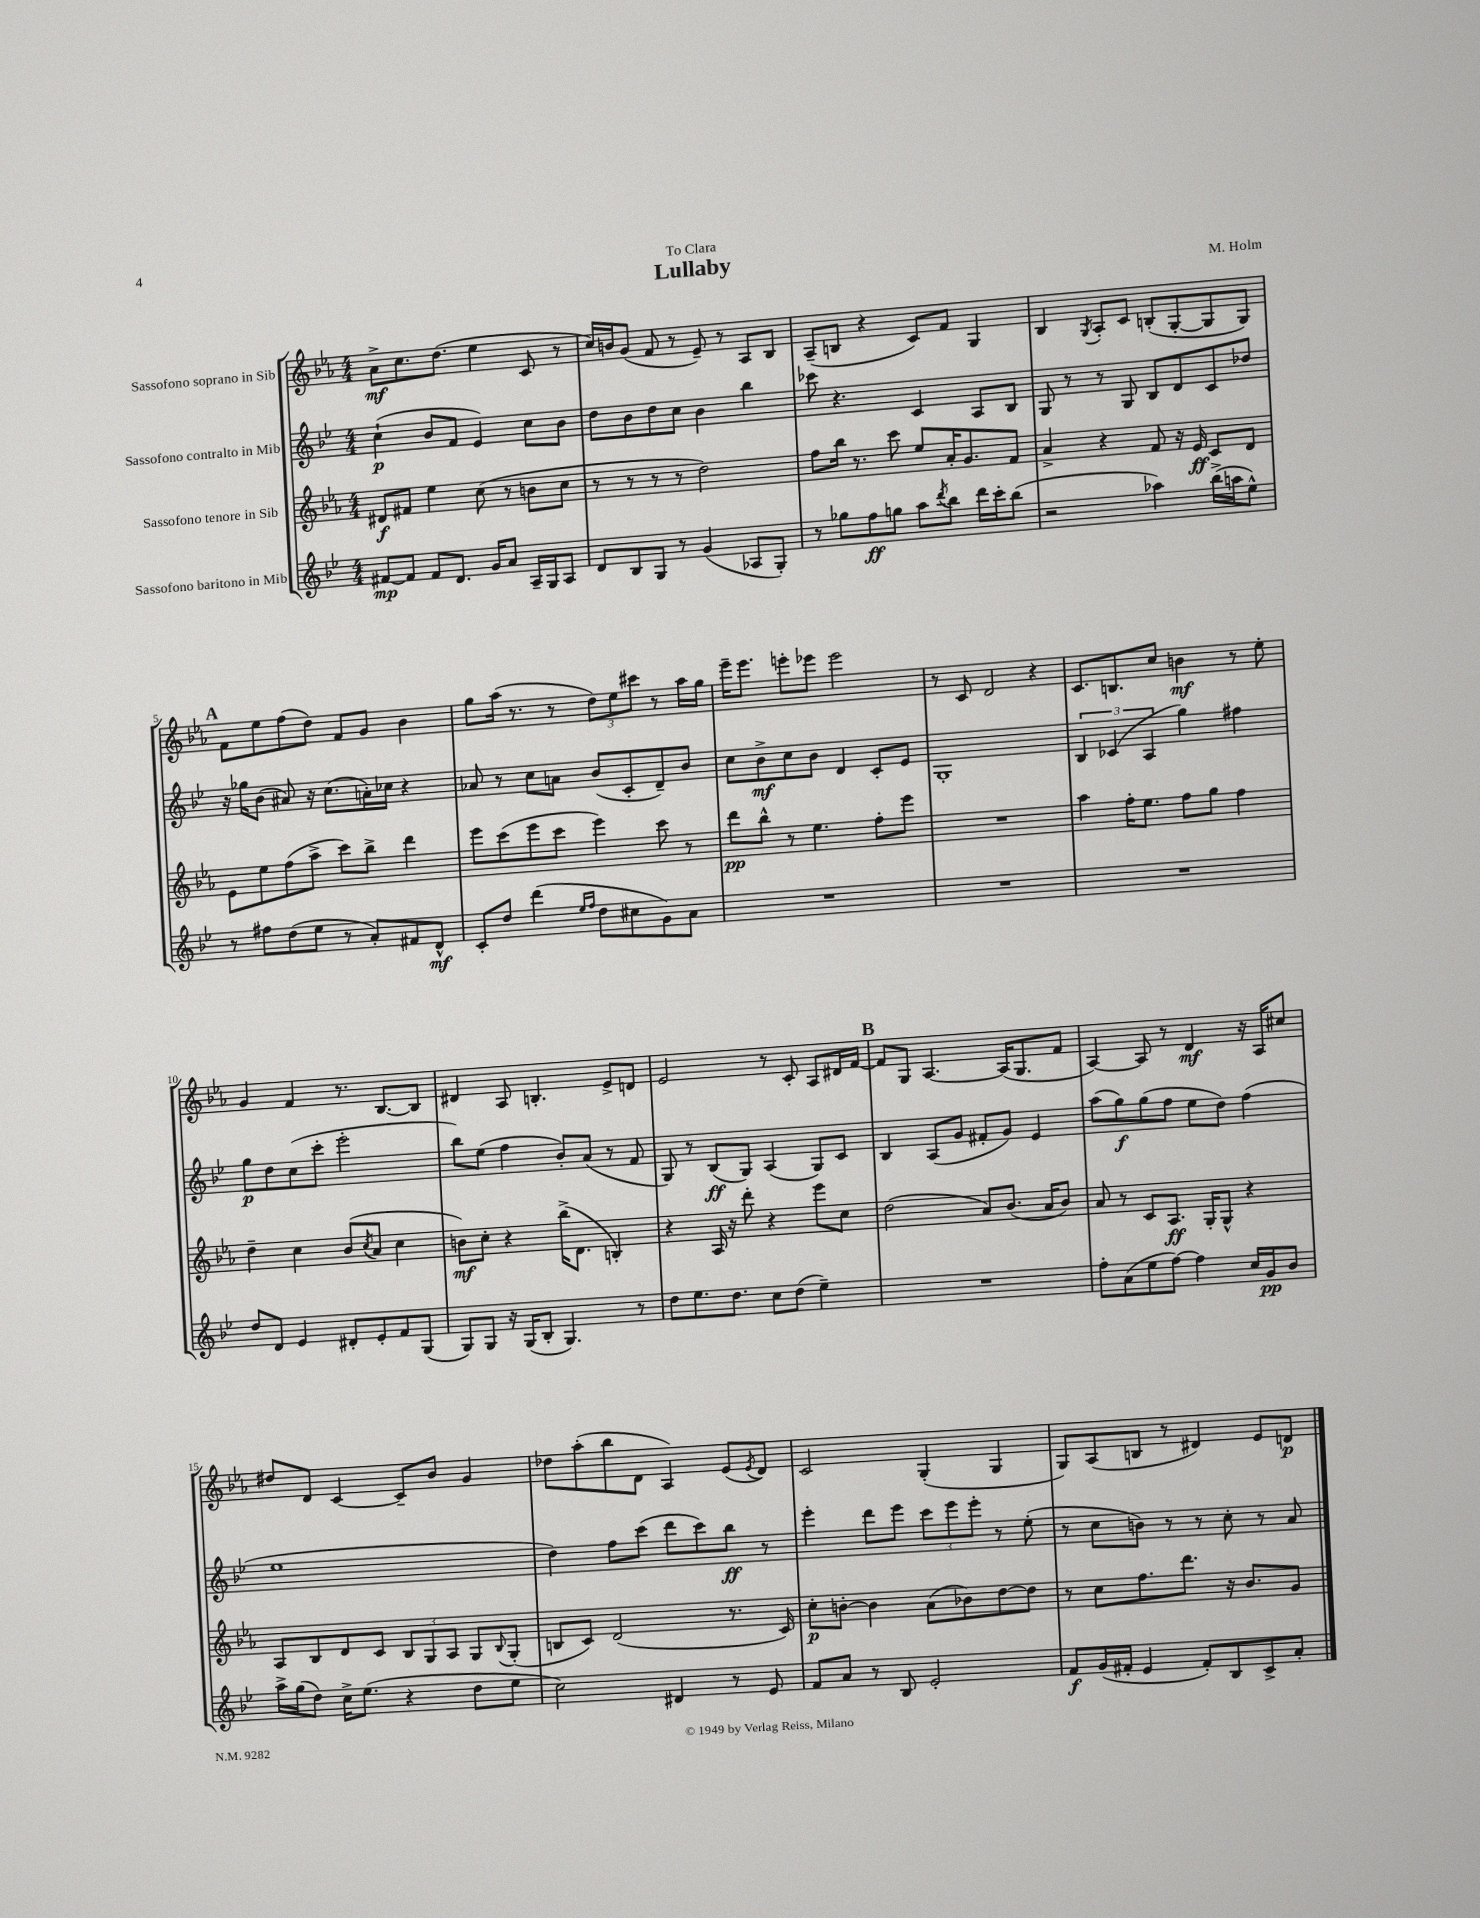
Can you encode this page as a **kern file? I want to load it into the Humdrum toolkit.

**kern	**dynam	**kern	**dynam	**kern	**dynam	**kern	**dynam
*part4	*part4	*part3	*part3	*part2	*part2	*part1	*part1
*staff4	*staff4	*staff3	*staff3	*staff2	*staff2	*staff1	*staff1
*I"Sassofono baritono in Mib	*	*I"Sassofono tenore in Sib	*	*I"Sassofono contralto in Mib	*	*I"Sassofono soprano in Sib	*
*clefG2	*	*clefG2	*	*clefG2	*	*clefG2	*
*k[b-e-]	*	*k[b-e-a-]	*	*k[b-e-]	*	*k[b-e-a-]	*
*M4/4	*	*M4/4	*	*M4/4	*	*M4/4	*
=1	=1	=1	=1	=1	=1	=1	=1
[8f#X/L	mp	8d#X/L	f	(4cc`\	p	8a-^\L	mf
8f#/J]	.	8f#X/J	.	.	.	8.cc\	.
8f#/L	.	4ee-\	.	8b-/L	.	.	.
.	.	.	.	.	.	(8.dd\J	.
8.d/J	.	.	.	8f/J	.	.	.
.	.	(8cc\	.	4e-/)	.	4ee-\	.
16g/KL	.	.	.	.	.	.	.
8a/J	.	8r	.	.	.	.	.
16A~/LL	.	8bn\L	.	8cc\L	.	8c/	.
16G/J	.	.	.	.	.	.	.
8A/J	.	8cc\J	.	8b-\J	.	8r	.
=2	=2	=2	=2	=2	=2	=2	=2
8d/L	.	8r	.	8dd\L	.	16cc/LL)	.
.	.	.	.	.	.	16bn/J	.
8B-/	.	8r	.	8b-\	.	(8g/J	.
8G/J	.	8r	.	8dd\	.	8f/	.
8r	.	8r	.	8cc\J	.	8r	.
(4g/	.	2dd\)	.	4b-\	.	8e-~/)	.
.	.	.	.	.	.	8r	.
8A-X/L	.	.	.	4bb-\	.	8A-/L	.
8G'/J)	.	.	.	.	.	8B-/J	.
=3	=3	=3	=3	=3	=3	=3	=3
8r	.	8ff\L	.	8ccc-X\	.	(8A-~/L	.
8gg-X\L	.	16bb-\Jk	.	4.r	.	8Bn/J	.
.	.	8.r	.	.	.	.	.
8ff\	ff	.	.	.	.	4r	.
8ggn\J	.	8ccc\	.	.	.	.	.
8aa\L	.	8ee-/L	.	4c/	.	8c/L)	.
8qddd/	.	.	.	.	.	.	.
8bb-\J	.	16a-'/K	.	.	.	8f/J	.
.	.	8.g/	.	.	.	.	.
16ddd\LL	.	.	.	8A/L	.	4G/	.
16ccc'\J	.	.	.	.	.	.	.
(8bb-\J	.	8f/J	.	8B-/J	.	.	.
=4	=4	=4	=4	=4	=4	=4	=4
2r	.	4a-^/	.	8G/	.	4B-/	.
.	.	.	.	8r	.	.	.
.	.	.	.	.	.	8qG/	.
.	.	4r	.	8r	.	8A-'/L	.
.	.	.	.	8G/	.	8c/J	.
4aa-X\)	.	8f/	.	8B-/L	.	(8Bn'/L	.
.	.	16r	.	8d/	.	[8G'/	.
.	.	16e-/	ff	.	.	.	.
(16bb-^\LL	.	8c/L	.	8c/	.	8G/]	.
16aan\J	.	.	.	.	.	.	.
8ee-^^\J)	.	8d/J	.	8dd-X/J	.	8G/J)	.
!!LO:LB:g=z
!!LO:REH:place=s1:t=A
=5	=5	=5	=5	=5	=5	=5	=5
8r	.	8e-\L	.	16r	.	8f\L	.
.	.	.	.	16gg-X\KL	.	.	.
8ff#X\L	.	8ee-\	.	(8b-\J	.	8ee-\	.
(8dd\	.	(8ff\	.	8a#X/)	.	(8ff\	.
8ee-\J	.	8aa-^\J	.	16r	.	8dd\J)	.
.	.	.	.	(8.cc\L	.	.	.
8r	.	8ccc\L)	.	.	.	8f/L	.
8a'/L)	.	8bb-^\J	.	16an'\L)	.	8g/J	.
.	.	.	.	16cc-X\JJ	.	.	.
8f#X/	.	4ddd\	.	4r	.	4b-\	.
8d^^/J	mf	.	.	.	.	.	.
=6	=6	=6	=6	=6	=6	=6	=6
8c'/L	.	8eee-\L	.	8a-X/	.	8gg\L	.
8dd/J	.	(8ccc\	.	8r	.	(16aa-\Jk	.
.	.	.	.	.	.	8.r	.
(4ddd\	.	8eee-\	.	8cc\L	.	.	.
.	.	8ccc\J	.	8an\J	.	8r	.
16qqee-/LL	.	.	.	.	.	.	.
16qqff/JJ	.	.	.	.	.	.	.
8dd\L	.	4eee-\)	.	(8b-/L	.	12dd\L)	.
.	.	.	.	.	.	12ee-\	.
8cc#X\	.	.	.	8c'/	.	.	.
.	.	.	.	.	.	12ccc#X\J	.
8g\)	.	8ccc\	.	8d~/)	.	8r	.
8a\J	.	8r	.	8b-/J	.	16aa-\LL	.
.	.	.	.	.	.	16gg\JJ	.
=7	=7	=7	=7	=7	=7	=7	=7
1r	.	8ddd\L	pp	8cc\L	.	16eee-~\KL	.
.	.	.	.	.	.	8.eee-\J	.
.	.	8bb-^^\J	.	8b-^\	mf	.	.
.	.	8r	.	8cc\	.	8eeen'\L	.
.	.	4.ee-\	.	8b-\J	.	8eee-X\J	.
.	.	.	.	4d/	.	2eee-\	.
.	.	8ff'\L	.	8c'/L	.	.	.
.	.	8eee-\J	.	8e-/J	.	.	.
=8	=8	=8	=8	=8	=8	=8	=8
1r	.	1r	.	1G'	.	8r	.
.	.	.	.	.	.	8c/	.
.	.	.	.	.	.	2d/	.
.	.	.	.	.	.	4r	.
=9	=9	=9	=9	=9	=9	=9	=9
1r	.	4aa-\	.	6B-/	.	8.c/L	.
.	.	.	.	(6c-X/	.	.	.
.	.	.	.	.	.	8.Bn/	.
.	.	16ff'\KL	.	.	.	.	.
.	.	8.ee-\J	.	.	.	.	.
.	.	.	.	6A/	.	.	.
.	.	.	.	.	.	8cc/J	.
.	.	8ff\L	.	4gg\)	.	4bn\	mf
.	.	8gg\J	.	.	.	.	.
.	.	4ff\	.	4ff#X\	.	8r	.
.	.	.	.	.	.	8ee-'\	.
!!LO:LB:g=z
=10	=10	=10	=10	=10	=10	=10	=10
8dd/L	.	4dd~\	.	8gg\L	p	4g/	.
8d/J	.	.	.	8dd\	.	.	.
4e-/	.	4cc\	.	(8cc\	.	4f/	.
.	.	.	.	8ccc'\J	.	.	.
8d#X'/L	.	(8b-/L	.	2eee-'\	.	8.r	.
.	.	8qcc/	.	.	.	.	.
8e-'/	.	8a-/J	.	.	.	.	.
.	.	.	.	.	.	[8.B-/L	.
8f/	.	4cc\	.	.	.	.	.
(8G/J	.	.	.	.	.	8B-/J]	.
=11	=11	=11	=11	=11	=11	=11	=11
8G/L)	.	8bn\L)	mf	8bb-\L)	.	4d#X/	.
8G/J	.	8cc'\J	.	(8ee-\J	.	.	.
16r	.	4r	.	4ff\	.	8A-/	.
(16G/KL	.	.	.	.	.	.	.
8B-'/J	.	.	.	.	.	4.Bn'/	.
4.G/)	.	(16bb-^\KL	.	8b-'/L)	.	.	.
.	.	8.d\J	.	.	.	.	.
.	.	.	.	(8a/J	.	.	.
.	.	4Bn'/)	.	8r	.	8e-^/L	.
8r	.	.	.	8f/	.	8dn/J	.
=12	=12	=12	=12	=12	=12	=12	=12
8dd\L	.	4r	.	8G/)	.	2e-/	.
8.ee-\	.	.	.	8r	.	.	.
.	.	16A-/	.	(8B-/L	ff	.	.
8.dd\J	.	16r	.	.	.	.	.
.	.	8ddd'\	.	8G/J)	.	.	.
8cc\L	.	4r	.	(4A/	.	8r	.
(8dd\J	.	.	.	.	.	8c'/	.
4ee-~\)	.	8eee-\L	.	8G/L)	.	8A-/L	.
.	.	8cc\J	.	8c/J	.	16d#X/L	.
.	.	.	.	.	.	[16f/JJ	.
!!LO:REH:place=s1:t=B
=13	=13	=13	=13	=13	=13	=13	=13
1r	.	(2dd\	.	4B-/	.	8f/L]	.
.	.	.	.	.	.	8G/J	.
.	.	.	.	(8A/L	.	[4.A-/	.
.	.	.	.	8g/J	.	.	.
.	.	8a-/L)	.	8f#X'/L	.	.	.
.	.	(8.b-/J	.	8g/J)	.	(16A-/KL]	.
.	.	.	.	.	.	8.G/	.
.	.	.	.	4e-/	.	.	.
.	.	16a-/KL	.	.	.	.	.
.	.	8b-/J)	.	.	.	8f/J	.
=14	=14	=14	=14	=14	=14	=14	=14
8ff'\L	.	8a-/	.	(8aa\L	.	[4A-/)	.
(8a\	.	8r	.	8gg\)	f	.	.
8ee-\	.	8c/L	.	(8gg\	.	8A-/]	.
[8ff\J)	.	8.A-/J	ff	8ff\J	.	8r	.
4ff\]	.	.	.	8ee-\L	.	4d/	mf
.	.	16G'/KL	.	.	.	.	.
.	.	8G^^/J	.	8dd\J)	.	.	.
16cc/LL	.	4r	.	(4ff\	.	16r	.
16g/J	pp	.	.	.	.	16A-/KL	.
8b-/J	.	.	.	.	.	8cc#X/J	.
!!LO:LB:g=z
=15	=15	=15	=15	=15	=15	=15	=15
16aa^\LL	.	8A-/L	.	1ee-	.	8dd#X/L	.
(16gg\J	.	.	.	.	.	.	.
8dd\J)	.	8B-/	.	.	.	8d/J	.
16cc^\KL	.	8d/	.	.	.	[4c/	.
(8.ee-\J	.	.	.	.	.	.	.
.	.	8c/J	.	.	.	.	.
4r	.	12B-/L	.	.	.	8c~/L]	.
.	.	12G/	.	.	.	.	.
.	.	.	.	.	.	8b-/J	.
.	.	12A-/J	.	.	.	.	.
8dd\L	.	8G/L	.	.	.	4g/	.
.	.	8qqB-/	.	.	.	.	.
8ee-\J	.	(8G'/J	.	.	.	.	.
=16	=16	=16	=16	=16	=16	=16	=16
2cc\)	.	8Bn/L	.	4dd\)	.	8dd-X\L	.
.	.	8c/J)	.	.	.	(8aa-'\	.
.	.	(2d/	.	8ff\L	.	8bb-\	.
.	.	.	.	(8ccc\J	.	8d\J	.
4d#X/	.	.	.	8ddd\L	.	4A-/)	.
.	.	.	.	8ccc\)	.	.	.
8r	.	8.r	.	8bb-\J	ff	(8e-/L	.
.	.	.	.	.	.	8qe-/	.
8e-/	.	.	.	8r	.	8d/J)	.
.	.	16c/)	.	.	.	.	.
=17	=17	=17	=17	=17	=17	=17	=17
8f/L	.	8cc'\L	p	4eee-'\	.	2c/	.
8a/J	.	[8bn'\J	.	.	.	.	.
8r	.	4b\]	.	8ddd\L	.	.	.
8B-/	.	.	.	8eee-\J	.	.	.
2e-'/	.	(8a-\L	.	12ccc\L	.	(4G'/	.
.	.	.	.	12eee-\	.	.	.
.	.	8b-X\)	.	.	.	.	.
.	.	.	.	12eee-'\J	.	.	.
.	.	[8dd\	.	8r	.	4G/	.
.	.	8dd\J]	.	(8ee-'\	.	.	.
=18	=18	=18	=18	=18	=18	=18	=18
8f/L	f	8r	.	8r	.	8G/L)	.
(16g/L	.	8cc\L	.	8cc\L	.	(8A-/	.
16f#X'/JJ	.	.	.	.	.	.	.
4e-/	.	8.ff\	.	8bn\J)	.	8Bn/J	.
.	.	.	.	8r	.	8r	.
.	.	8.ddd\J	.	.	.	.	.
8f#'/L)	.	.	.	8r	.	4d#X/)	.
8B-/	.	16r	.	8cc'\	.	.	.
.	.	8.b-/L	.	.	.	.	.
8c^/	.	.	.	8r	.	8e-/L	.
8a'/J	.	8g/J	.	8a/	.	8dn/J	p
==	==	==	==	==	==	==	==
*-	*-	*-	*-	*-	*-	*-	*-
